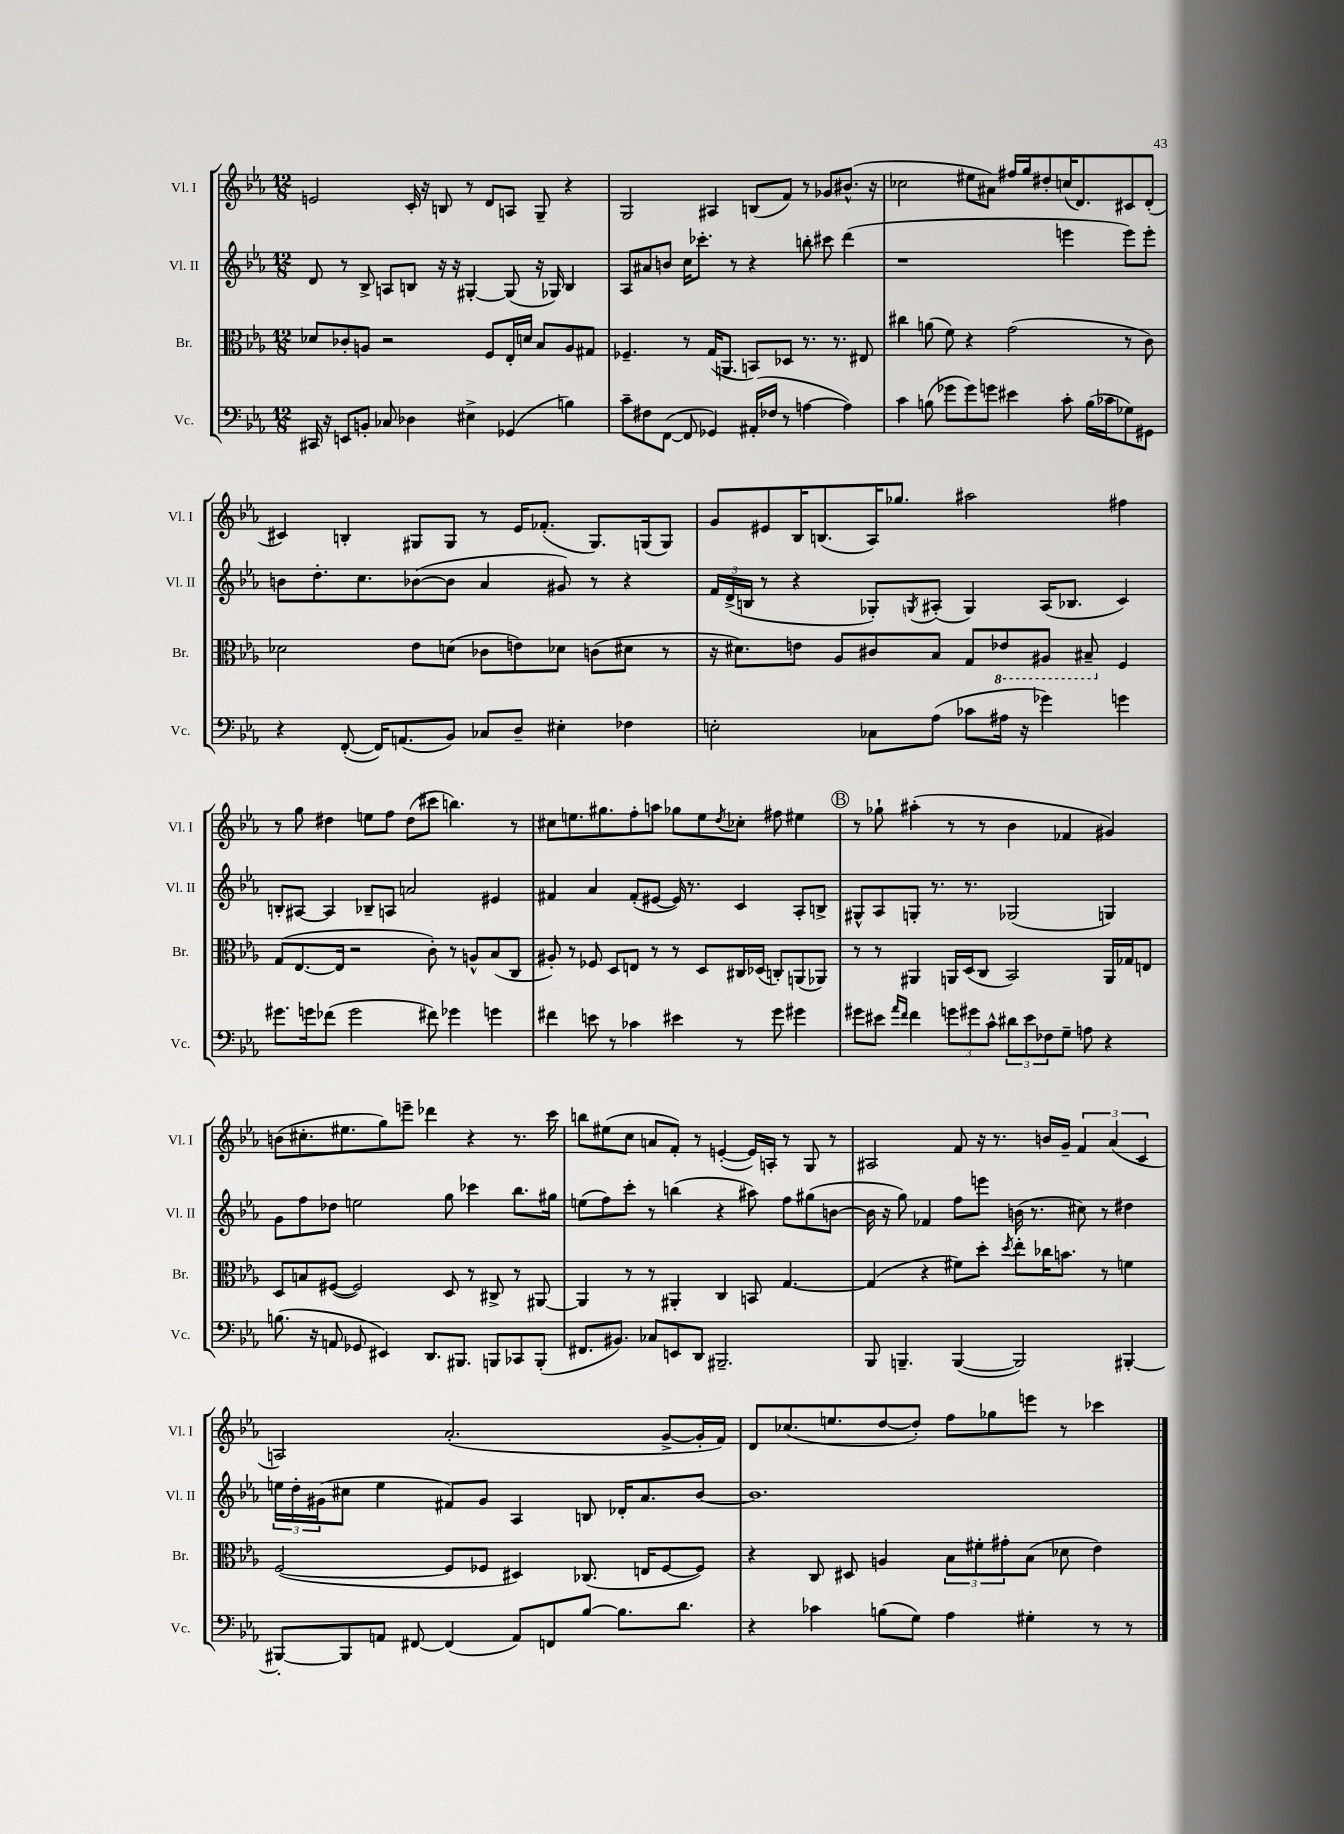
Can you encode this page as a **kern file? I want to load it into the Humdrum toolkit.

**kern	**kern	**kern	**kern
*staff4	*staff3	*staff2	*staff1
*clefF4	*clefC3	*clefG2	*clefG2
*k[b-e-a-]	*k[b-e-a-]	*k[b-e-a-]	*k[b-e-a-]
*M12/8	*M12/8	*M12/8	*M12/8
16CC#	8d-	8d	2e
16r	.	.	.
8EE	8c-'	8r	.
8BB'	8A	8B-^	.
8C-	2r	8A	.
4D-	.	8B	16c'
.	.	.	16r
.	.	16r	8B
.	.	16r	.
4E#^	.	[4G#'	8r
.	8F	.	8d
(4GG-	16E-'	(8G#]	8A
.	16d	.	.
.	8B-	16r	8G~
.	.	16G-)	.
4B)	8A	4B	4r
.	8G#	.	.
=	=	=	=
8c~	4.F-~	8A-	2G
8F#	.	8a#	.
([8FF	.	8b	.
8FF]	8r	16cc	.
.	.	8.ccc-'	.
4GG-)	(16G	.	4A#
.	8.AA	.	.
.	.	8r	.
(16AA#'	8BB)	4r	(8B
16F-	.	.	.
8r	8D-	.	8f)
[4A	8.r	8bb'	8r
.	.	8ccc#	8g-
.	8.r	.	.
4A])	.	(4ddd	(8.b#^^
.	8E#	.	.
.	.	.	16r
=	=	=	=
4c	4cc#	1r	2cc-
(8B	(8a	.	.
8g-	8f)	.	.
8g-)	4r	.	8ee#
8g	.	.	8a#)
4e#	(2g	.	16ff#
.	.	.	16gg
.	.	.	8dd#'
8c'	.	4eee	(16cc
.	.	.	8.d)
(16B	.	.	.
16c-	.	.	.
8G-)	8r	8eee)	8c#
8GG#	8c)	8eee'	(8d'
=	=	=	=
4r	2d-	8b	4c#)
.	.	8.dd'	.
([8FF'	.	.	4B'
.	.	8.cc	.
16FF])	.	.	.
(8.AA	.	.	.
.	8e-	([8b-	8G#
8BB-)	(8d	8b-]	8G#
8C-	8c-	4a-	8r
8D~	8e)	.	16e-
.	.	.	(8.f-'
4E#'	8d-	8g#)	.
.	(8c	8r	8.G#)
4F-	8d#	4r	.
.	.	.	(16G
.	8r	.	8G)
=	=	=	=
2E'	16r	24f	8g
.	.	(24d^	.
.	8.d#)	.	.
.	.	24B	.
.	.	8r	8e#
.	8e	4r	16B-
.	.	.	(8.B
.	8A-	.	.
8C-	8c#	8G-')	16A-)
.	.	.	8.gg-
.	.	8qG	.
(8A-	8B-	(8A#'	.
8c-	8G	4G)	2aa#
16A#	8E-	.	.
16r	.	.	.
4g-)	8AA#	(16A#	.
.	.	8.B-	.
.	8BB#~	.	.
4g	4F	4c)	4ff#
=	=	=	=
8.g#	(8G	8B'	8r
.	[8.E-	[8A#	8gg
16g	.	.	.
(8f-	.	4A#]	4dd#
.	16E-]	.	.
2g	2r	.	.
.	.	8B-~	8ee
.	.	8A	8ff
.	.	2a	(8dd#
8f#)	8c')	.	8ccc#
4g-	8r	.	4.bb)
.	8A^^	.	.
4g	(8B-	4e#	.
.	8C	.	8r
=	=	=	=
4f#	8A#')	4f#	8cc#
.	8r	.	8.ee
8e	8F-	4a-	.
.	.	.	8.gg#
8r	8D	.	.
4c-	8E	(8f#'	8ff'
.	8r	[8e#	8aa
4e#	8r	16e#])	8gg-
.	.	8.r	.
.	8D	.	8ee
.	.	.	8qdd
8r	16C#	4c	8cc-'
.	(16D-	.	.
8g	8C')	.	8ff#
4g#	(8AA	8A-'	4ee#
.	8AA-)	8B^	.
=	=	=	=
8g#	8r	8G#^^	8r
8e#	8r	8A-	8gg-`
16qqa-	.	.	.
16qqf	.	.	.
4f	4AA#	8G'	(4aa#'
.	.	8.r	.
12g	16AA	.	8r
.	(16D	8.r	.
12g#	.	.	.
.	8C	.	8r
12c^^	.	.	.
12d#	2BB-)	(2G-	4b-
12e#	.	.	.
12F-	.	.	.
8G~	.	.	4f-
8A	.	.	.
4r	16AA	4G)	4g#)
.	16G-	.	.
.	8E	.	.
=	=	=	=
(8.B	8D	8g	(8b
.	8B	8ff	8.cc#'
16r	.	.	.
8AA	([8F#	8dd-	.
.	.	.	8.ee#
8GG-	2F#])	2ee	.
4EE#)	.	.	8gg)
.	.	.	8eee~
8.DD	.	.	4ddd-
.	8D	8gg	.
8.BBB#	.	.	.
.	8r	4ccc-	4r
8BBB	8C#^	.	.
8CC-	8r	8.bb-	8.r
(8BBB'	[8AA#	.	.
.	.	16gg#	16ccc
=	=	=	=
8.FF#	4AA#]	(8ee	8bb
.	.	8ff)	(8ee#
8.BB#)	.	.	.
.	8r	8ccc'	8cc
8C-	8r	8r	8a
8EE	4AA#'	(4bb	8f')
8DD	.	.	8r
2.BBB#~	4C	4r	([4e'
.	8BB	8aa#)	16e])
.	.	.	16A'
.	[4.G	8ff	8r
.	.	(8gg#	8G
.	.	[8b	8r
=	=	=	=
8BBB-	(4G]	16b]	2A#
.	.	16r	.
4.BBB~	.	8gg)	.
.	4r	4f-	.
([4BBB	8f#)	8ff	8f
.	8dd'	8eee	16r
.	.	.	8.r
.	8qdd	.	.
2BBB])	8ee-'	(16b	.
.	.	8.r	.
.	16cc-	.	16b
.	8.b	.	16g~
.	.	8cc#)	6f
.	8r	8r	.
.	.	.	(6a-
[4BBB#'	4f	4dd#	.
.	.	.	6c
=	=	=	=
8BBB#'_	([2F	24ee	2A)
.	.	24dd'	.
.	.	(24g#	.
8BBB#]	.	8cc#	.
8AA	.	4ee	.
[8FF#	.	.	.
(4FF#]	8F]	8f#)	(2.a-'
.	8F-	8g#	.
8AA)	4D#)	4A-	.
8FF	.	.	.
[8B-	(8.C-	8B	.
8.B-]	.	16d-'	.
.	16E	8.a-	.
.	[8F-	.	[8g^
8.d	.	.	.
.	8F-])	[8b-	16g']
.	.	.	16f)
=	=	=	=
4r	4r	1.b-]	8d
.	.	.	(8.cc-
4c-	8C	.	.
.	.	.	8.ee
.	8D#	.	.
(8B	4A	.	[8dd
8G)	.	.	8dd'])
4A-	12B-	.	8ff
.	12f#'	.	.
.	.	.	8gg-
.	12g#'	.	.
4G#'	(8B-	.	8eee
.	8d-	.	8r
8r	4e-)	.	4ccc-
8r	.	.	.
==	==	==	==
*-	*-	*-	*-
